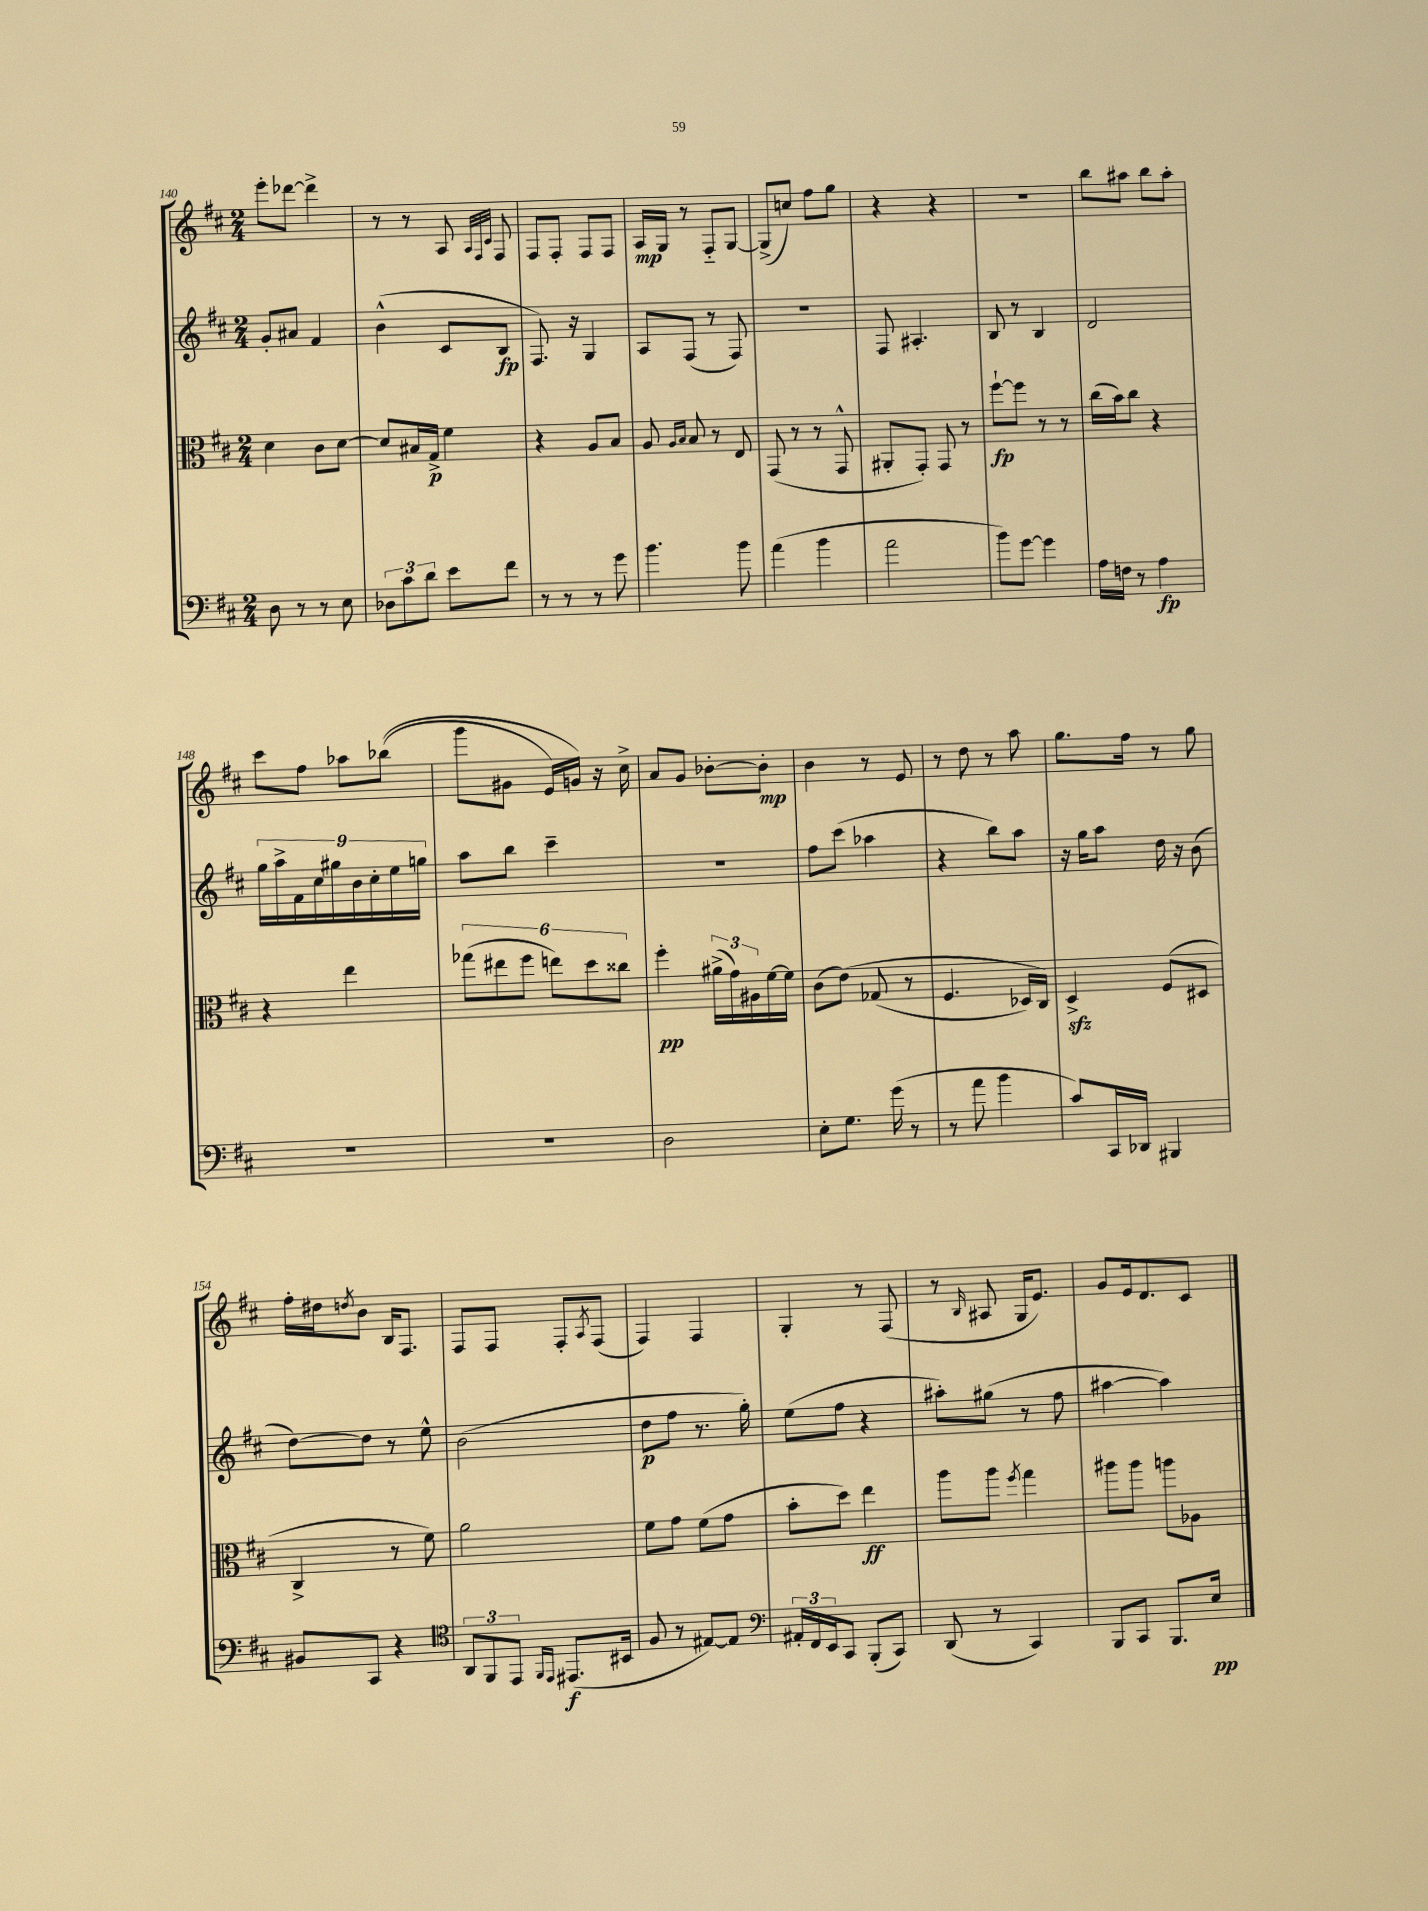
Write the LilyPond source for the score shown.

<<
\new StaffGroup <<
\new Staff = "s0" {
    \clef treble \key d \major \numericTimeSignature \time 2/4
    e'''8-. des'''8~ des'''4-> |
    r8 r8 a8 \grace { a32 fis32 cis'32 } fis8 |
    fis8 fis8-. fis8 fis8 |
    a16\mp g16 r8 fis8-_ g8~ |
    g8->( c''8) fis''8 g''8 |
    r4 r4 |
    r2 |
    b''8 ais''8 b''8 ais''8-. |
    cis'''8 fis''8 aes''8 bes''8(\( |
    g'''8 gis'8 e'16) g'16\) r16 cis''16-> |
    a'8 g'8 bes'8~-. bes'8-.\mp |
    b'4 r8 e'8 |
    r8 d''8 r8 a''8 |
    g''8. fis''16 r8 g''8 |
    fis''16-. dis''16 \acciaccatura { d''8 } b'8 b16 fis8. |
    fis8 fis8 fis8-. \acciaccatura { a8 } fis8( |
    fis4) fis4 |
    g4-. r8 fis8( |
    r8 \grace { b16 } ais8 g16 e'8.) |
    g'8 e'16 d'8. cis'8 \bar "|." |
}
\new Staff = "s1" {
    \clef treble \key d \major \numericTimeSignature \time 2/4
    g'8-. ais'8 fis'4 |
    b'4-^( cis'8 b8\fp |
    fis8.) r16 g4 |
    a8 fis8( r8 fis8) |
    r2 |
    fis8 ais4.-. |
    b8 r8 b4 |
    d'2 |
    \tuplet 9/8 { g''16 a''16-> fis'16 cis''16 gis''16 b'16 cis''16-. e''16 g''16 } |
    a''8 b''8 cis'''4-- |
    R2 |
    fis''8 cis'''8( aes''4 |
    r4 b''8) a''8 |
    r16 g''16 a''8 d''16 r16 b'8( |
    d''8~) d''8 r8 e''8-^ |
    b'2( |
    d''8\p fis''8 r8. g''16-.) |
    e''8( fis''8 r4 |
    ais''8-.) gis''8( r8 fis''8 |
    ais''4~ ais''4) \bar "|." |
}
\new Staff = "s2" {
    \clef alto \key d \major \numericTimeSignature \time 2/4
    d'4 cis'8 d'8~ |
    d'8 bis16 g16->\p fis'4 |
    r4 a8 b8 |
    a8 \grace { a16 b16 } b8 r8 e8 |
    g,8( r8 r8 g,8-^ |
    ais,8-. g,8-.) g,8 r8 |
    fis''8~-!\fp fis''8 r8 r8 |
    cis''16( b'16) cis''8 r4 |
    r4 e''4 |
    \tuplet 6/4 { ges''8( eis''8 fis''8 e''8) d''8 cisis''8 } |
    fis''4-.\pp \tuplet 3/2 { ais'16->( g'16) ais16 } fis'16~ fis'16 |
    cis'8( e'8)\( ges8( r8 |
    fis4. des16) cis16\) |
    d4->\sfz fis8( dis8 |
    cis4-> r8 fis'8) |
    a'2 |
    fis'8 g'8 fis'8( g'8 |
    b'8-. d''8) e''4\ff |
    a''8 a''8 \acciaccatura { fis''8 } g''4 |
    ais''8 ais''8 a''8 aes8 \bar "|." |
}
\new Staff = "s3" {
    \clef bass \key d \major \numericTimeSignature \time 2/4
    d8 r8 r8 e8 |
    \tuplet 3/2 { des8 cis'8 d'8 } e'8 fis'8 |
    r8 r8 r8 g'8 |
    b'4. b'8 |
    a'4( b'4 |
    a'2 |
    b'8) g'8~ g'4 |
    a16 f16 r8 a4\fp |
    R2 |
    R2 |
    d2 |
    e8-. g8. g'16( r8 |
    r8 a'8 b'4 |
    cis'8) cis,16 des,16 bis,,4 |
    bis,8 cis,8 r4 |
    \clef tenor \tuplet 3/2 { a,8 fis,8 e,8 } \grace { fis,16 e,16 } eis,8.\f( bis,16 |
    fis8 r8 eis8~) eis8 |
    \clef bass \tuplet 3/2 { ais,16-. fis,16 e,16 } cis,8 b,,8-.( cis,8) |
    d,8( r8 cis,4) |
    b,,8 cis,8 b,,8. e16\pp \bar "|." |
}
>>
>>
\layout { \context { \Score currentBarNumber = #140 } }
